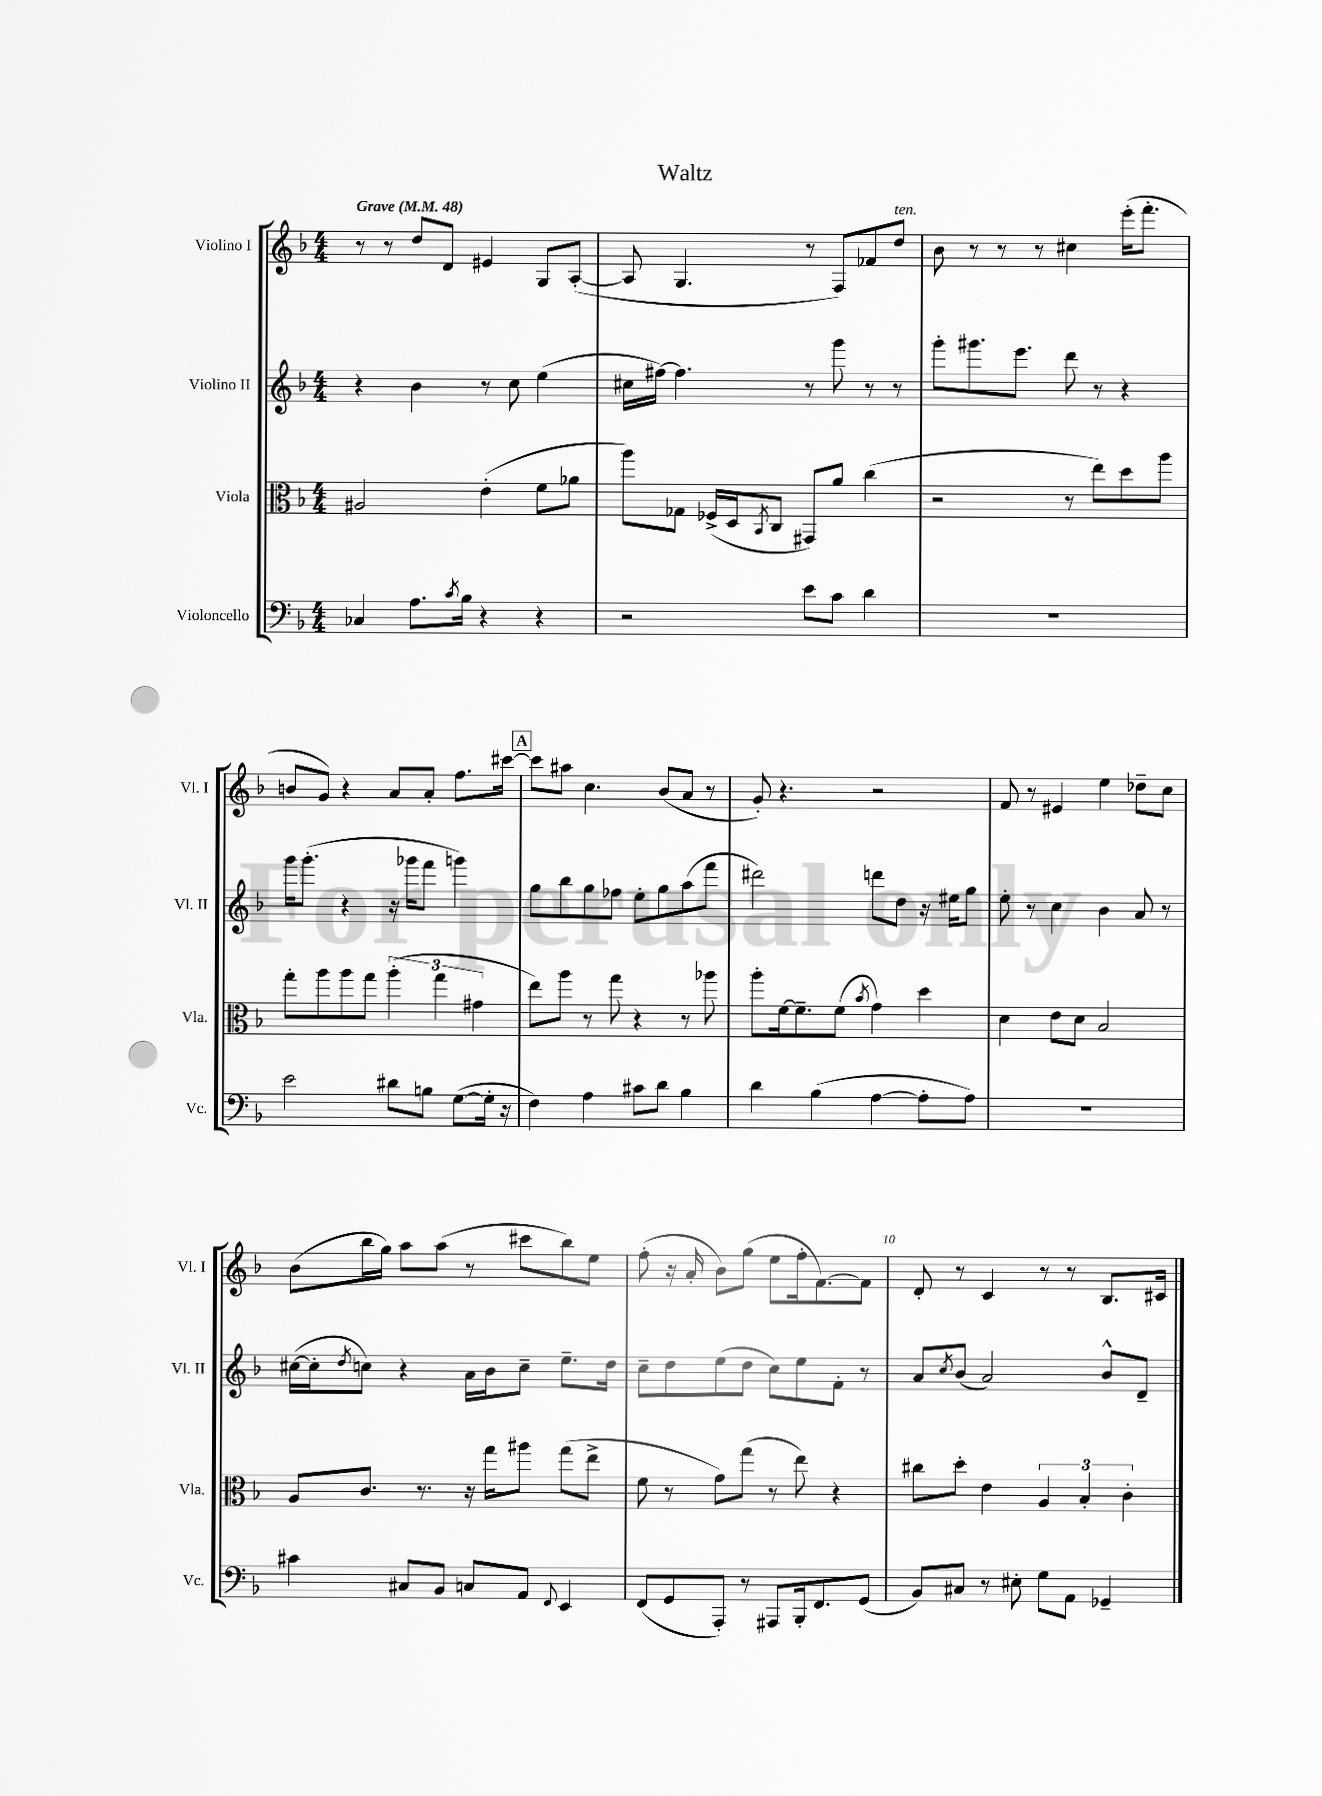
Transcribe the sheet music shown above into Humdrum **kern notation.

**kern	**kern	**kern	**kern
*staff4	*staff3	*staff2	*staff1
*clefF4	*clefC3	*clefG2	*clefG2
*k[b-]	*k[b-]	*k[b-]	*k[b-]
*M4/4	*M4/4	*M4/4	*M4/4
*MM48	*MM48	*MM48	*MM48
4C-	2A#	4r	8r
.	.	.	8r
8.A	.	4b-	8dd
.	.	.	8d
8qc	.	.	.
16B-	.	.	.
4r	(4e'	8r	4e#
.	.	8cc	.
4r	8f	(4ee	8G
.	8a-	.	([8A'
=	=	=	=
2r	8aa)	16cc#	8A]
.	.	[16ff#)	.
.	8G-	4.ff#]	4.G
.	(16F-^	.	.
.	16D	.	.
.	8qBB-	.	.
.	8C	.	.
8e	8GG#)	8r	8r
8c	8a	8ggg	8F)
4d	(4cc	8r	8f-
.	.	8r	8dd
=	=	=	=
1r	2r	8ggg'	8b-
.	.	8.ggg#	8r
.	.	.	8r
.	.	8.eee	.
.	.	.	8r
.	8r	8ddd	4cc#
.	8ee)	8r	.
.	8dd	4r	(16eee'
.	.	.	8.fff'
.	8aa	.	.
=	=	=	=
2e	8gg'	16ggg	8b
.	.	(8.ggg'	.
.	8aa	.	8g)
.	8aa	4r	4r
.	8gg	.	.
8d#	(6aa'	16r	8a
.	.	16ggg-	.
8B	.	8fff	8a'
.	6gg	.	.
([8G	.	4ggg)	8.ff
.	6g#	.	.
16G']	.	.	.
16r	.	.	[16ccc#
=	=	=	=
4F)	8ee)	8gg	8ccc#]
.	8aa	8bb-	8aa#
4A	8r	8gg	4.cc
.	8gg	8ff-	.
8c#	4r	8ee'	.
8d	.	8gg	(8b-
4B-	8r	(8aa	8a
.	8aa-	8fff	8r
=	=	=	=
4d	8aa'	2ddd#)	8g')
.	[16f	.	4.r
.	8.f~]	.	.
(4B-	.	.	.
.	(8f	.	.
.	8qb-	.	.
[4A	4g)	8ddd	2r
.	.	8dd	.
8A']	4dd	16r	.
.	.	16ee#	.
8A)	.	8gg	.
=	=	=	=
1r	4d	8ee'	8f
.	.	8r	8r
.	8e	4cc	4e#
.	8d	.	.
.	2B-	4b-	4ee
.	.	8a	8dd-~
.	.	8r	8cc
=	=	=	=
4c#	8A	([16cc#	(8b-
.	.	16cc#']	.
.	.	8qdd	.
.	8.c	8cc)	16bb-
.	.	.	16gg)
8C#	.	4r	8aa
.	8.r	.	.
8BB-	.	.	(8aa
8C	16r	16a	8r
.	16gg	16b-	.
8AA	8aa#	8cc~	8ccc#
8qqFF	.	.	.
4EE	(8gg	8.ee~	8bb-)
.	8ee^	.	8ee
.	.	16dd	.
=	=	=	=
(8FF	8f	8cc~	(8ff'
8GG	8r	8dd	16r
.	.	.	16a'
8AAA')	8g)	(8ee	8b-)
8r	(8gg	8dd	(8gg
8AAA#	8r	8cc)	8ee
16BBB-'	8ee)	8ee	16ff'
8.FF	.	.	[8.f)
.	4r	8f'	.
(8GG	.	8r	8f]
=	=	=	=
8BB-)	8cc#	8a	8d'
.	.	8qcc	.
8C#	8dd'	(8b-	8r
8r	4e	2a)	4c
8E#'	.	.	.
8G	6A	.	8r
8AA	.	.	8r
.	6B-'	.	.
4GG-~	.	8b-^^	8.B-
.	6c'	.	.
.	.	8d~	.
.	.	.	16c#
==	==	==	==
*-	*-	*-	*-
